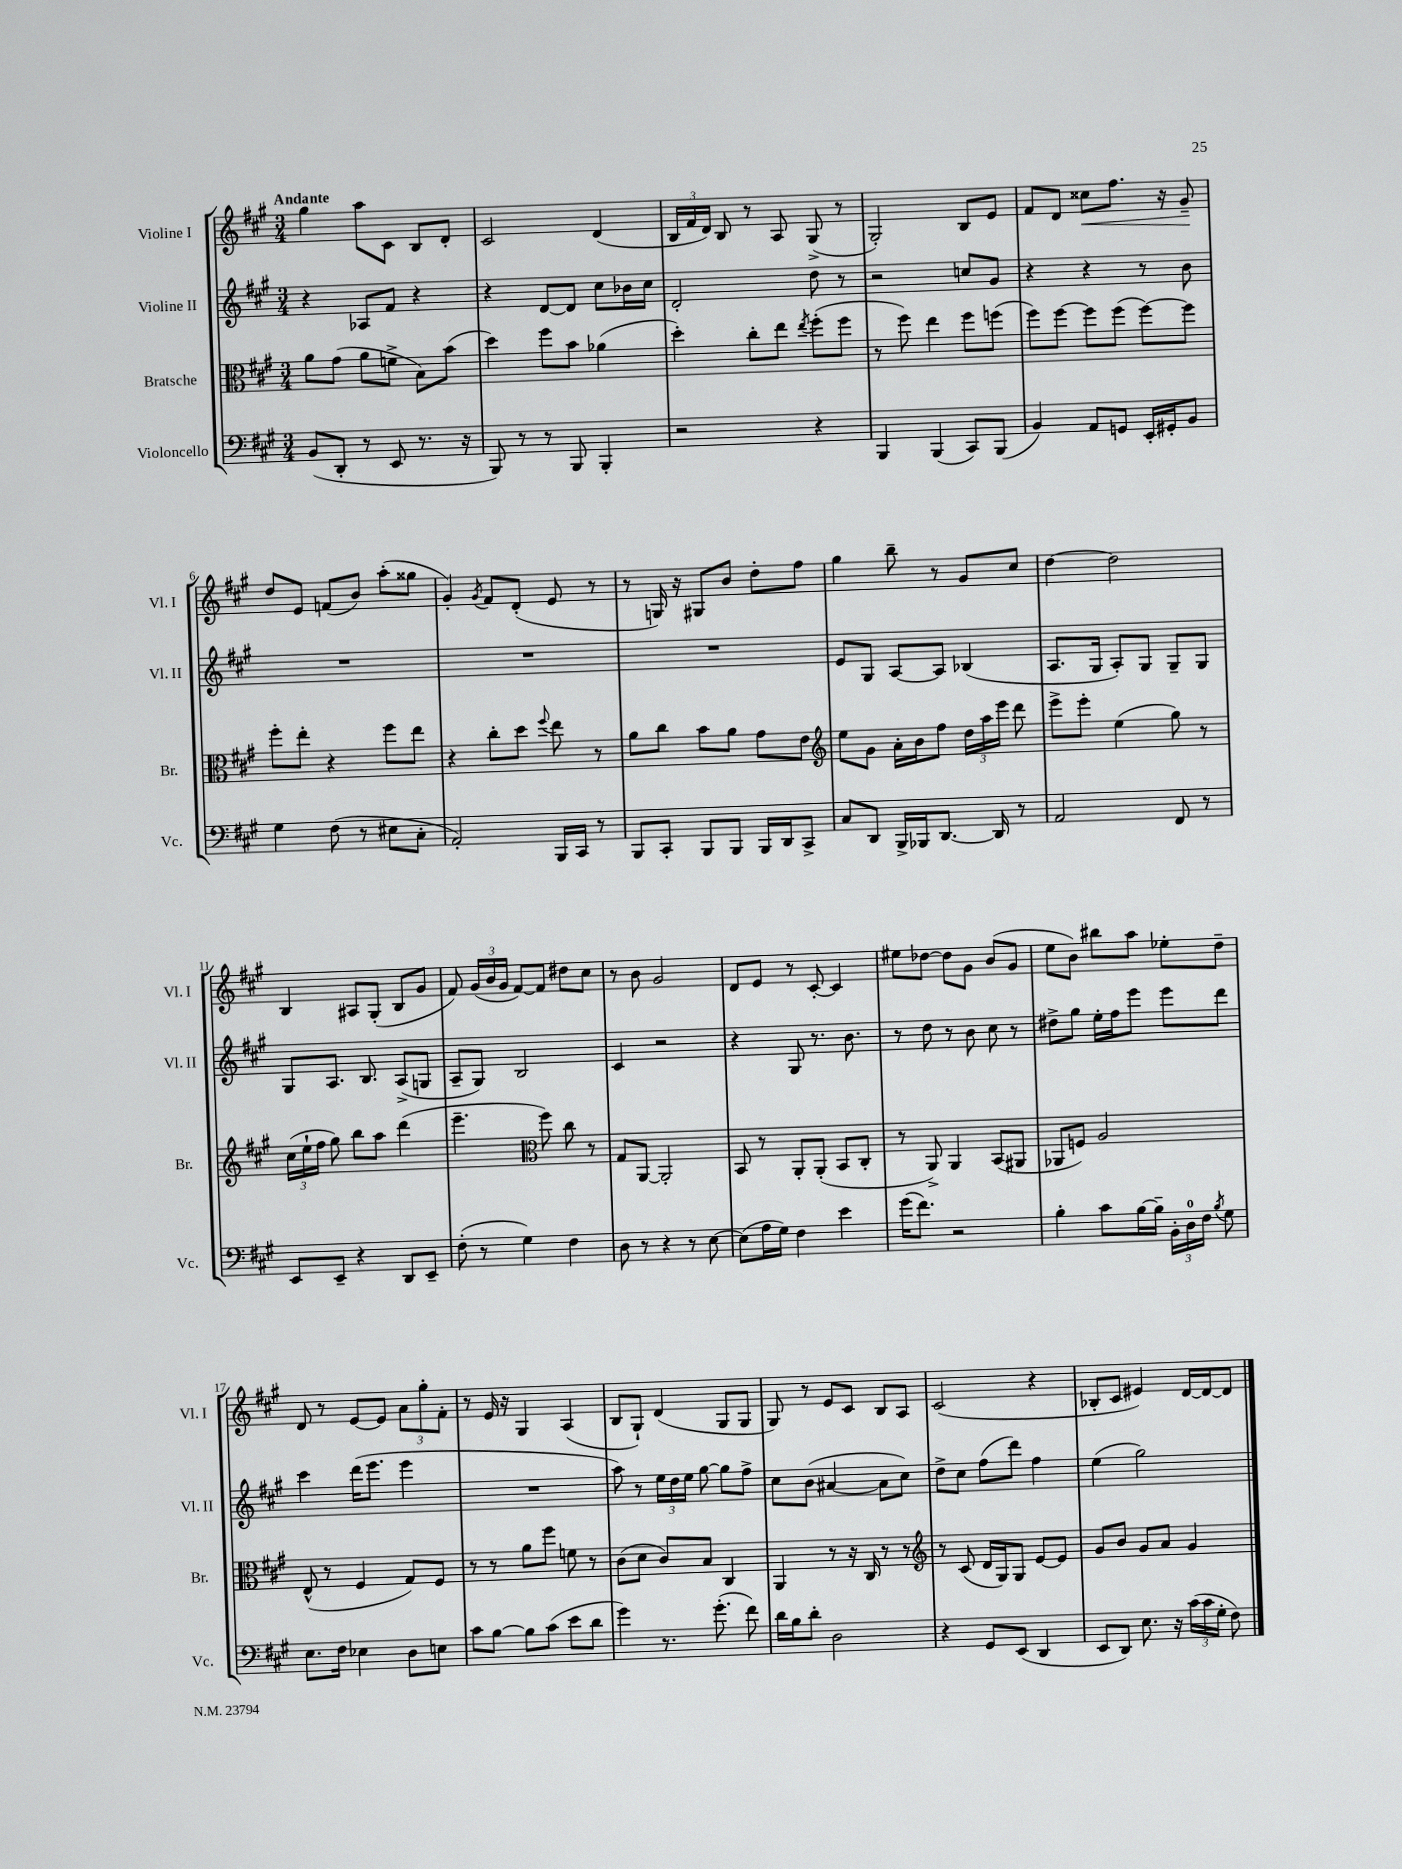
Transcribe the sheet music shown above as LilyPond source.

<<
\new StaffGroup <<
\new Staff = "s0" \with { instrumentName = "Violine I" shortInstrumentName = "Vl. I" } {
    \clef treble \key a \major \numericTimeSignature \time 3/4 \tempo "Andante"
    \autoBeamOff gis''4 a''8[ cis'8] b8[ d'8]-. |
    cis'2 d'4( |
    \tuplet 3/2 { b16[ fis'16 d'16]) } b8 r8 a8 gis8->( r8 |
    gis2-.) b8[ e'8] |
    fis'8[ d'8] cisis''8[\< fis''8.] r16 gis'8--\! |
    d''8[ e'8] f'8[( b'8]) a''8[-.( gisis''8] |
    gis'4-.) \acciaccatura { gis'8 } fis'8[ d'8]-.( e'8 r8 |
    r8 g16) r16 gis8[ b'8] d''8[-. fis''8] |
    gis''4 b''8-- r8 gis'8[ cis''8] |
    d''4~ d''2 |
    b4 ais8[ gis8]-.( b8[ gis'8] |
    fis'8) \tuplet 3/2 { gis'16[( b'16 gis'16] } fis'8[~) fis'8] dis''8[ cis''8] |
    r8 b'8 gis'2 |
    d'8[ e'8] r8 cis'8~-. cis'4 |
    eis''8[ des''8]~ des''8[ gis'8] b'8[( gis'8] |
    e''8[ b'8]) bis''8[ a''8] ees''8[-. d''8]-- |
    d'8 r8 e'8[~ e'8] \tuplet 3/2 { a'8[ gis''8-. fis'8]-. } |
    r8 e'16 r16 gis4 a4( |
    b8[ gis8]-!) d'4( gis8[ gis8] |
    gis8) r8 e'8[ cis'8] b8[ a8] |
    cis'2( r4 |
    bes8[-. cis'8] eis'4) d'16[~ d'16~ d'8] \bar "|." |
}
\new Staff = "s1" \with { instrumentName = "Violine II" shortInstrumentName = "Vl. II" } {
    \clef treble \key a \major \numericTimeSignature \time 3/4
    \autoBeamOff r4 aes8[ fis'8] r4 |
    r4 d'8[~ d'8] cis''8[ bes'16 cis''16] |
    d'2-. d''8 r8 |
    r2 c''8[ gis'8] |
    r4 r4 r8 b'8 |
    R2. |
    R2. |
    R2. |
    e'8[ gis8] a8[~ a8] bes4( |
    a8.[ gis16] a8[-.) gis8] gis8[-- gis8] |
    gis8[ a8.] b8. a8[->( g8] |
    a8[-- gis8]) b2 |
    cis'4 r2 |
    r4 gis8 r8. b'8. |
    r8 d''8 r8 b'8 cis''8 r8 |
    dis''8[-> gis''8] e''16[-. fis''16 e'''8] e'''8[ d'''8] |
    cis'''4 d'''16[( e'''8.] e'''4 |
    R2. |
    a''8) r8 \tuplet 3/2 { e''16[ d''16 e''16] } gis''8~ gis''8[ fis''8]-> |
    cis''8[ b'8]( ais'4~ ais'8[ cis''8]) |
    d''8[-> cis''8] fis''8[( d'''8]) fis''4 |
    e''4( gis''2) \bar "|." |
}
\new Staff = "s2" \with { instrumentName = "Bratsche" shortInstrumentName = "Br." } {
    \clef alto \key a \major \numericTimeSignature \time 3/4
    \autoBeamOff a'8[ gis'8]( a'8[ f'8]-> b8[) b'8]( |
    d''4) fis''8[ b'8] aes'4( |
    d''4-.) cis''8[-. e''8] \acciaccatura { e''8 } fis''8[-.( fis''8] |
    r8 fis''8) e''4 fis''8[ f''8]( |
    fis''8[) fis''8]~ fis''8[ fis''8]( fis''8[~) fis''8] |
    fis''8[-. e''8]-. r4 fis''8[ e''8] |
    r4 cis''8[-. d''8] \appoggiatura { fis''8 } e''8 r8 |
    a'8[ cis''8] b'8[ a'8] gis'8[ e'8] |
    \clef treble e''8[ gis'8] a'16[-. b'16 fis''8] \tuplet 3/2 { d''16[ a''16 e'''16] } d'''8 |
    e'''8[-> e'''8]-. e''4( gis''8) r8 |
    \tuplet 3/2 { cis''16[( e''16-! fis''16] } gis''8) b''8[ a''8] d'''4( |
    e'''4.-- \clef alto fis''8) cis''8 r8 |
    gis8[ a,8]~ a,2-. |
    b,8 r8 a,8[-. a,8]-.( b,8[ cis8]-. |
    r8 a,8->) a,4 b,8[( ais,8] |
    aes,8[ f8]) a2 |
    e8-^( r8 fis4 gis8[) fis8] |
    r8 r8 a'8[ fis''8] f'8 r8 |
    cis'8[( d'8] cis'8[) b8] cis4 |
    a,4 r8 r16 cis16 r8 r8 |
    \clef treble r8 cis'8( d'16[ gis16) gis8] e'8[~ e'8] |
    gis'8[ b'8] gis'8[ a'8] gis'4 \bar "|." |
}
\new Staff = "s3" \with { instrumentName = "Violoncello" shortInstrumentName = "Vc." } {
    \clef bass \key a \major \numericTimeSignature \time 3/4
    \autoBeamOff b,8[( d,8]-. r8 e,8 r8. r16 |
    b,,8) r8 r8 b,,8 b,,4-. |
    r2 r4 |
    b,,4 b,,4( cis,8[) b,,8]( |
    b,4) a,8[ g,8] e,16[-. gis,16-. b,8] |
    gis4 fis8( r8 eis8[ cis8]-. |
    a,2-.) b,,16[ cis,16] r8 |
    b,,8[ cis,8]-. b,,8[ b,,8] b,,16[ d,16 cis,8]-> |
    cis8[ d,8] b,,16[-> bes,,16 d,8.]~ d,16 r8 |
    a,2 fis,8 r8 |
    e,8[ e,8]-- r4 d,8[ e,8]-- |
    fis8-.( r8 gis4) fis4 |
    d8 r8 r4 r8 e8~ |
    e8[( a16 gis16]) fis4 e'4 |
    gis'16[( fis'8.]) r2 |
    b4-. cis'8[ b16~ b16]-- \tuplet 3/2 { b,16[-. d16-0 fis16] } \acciaccatura { b8 } gis8 |
    e8.[ fis16] ees4 d8[ e8] |
    cis'8[ b8]~ b8[ cis'8]( e'8[ d'8] |
    gis'4) r8. gis'8.-.( fis'8) |
    d'16[ b16 d'8]-. d2 |
    r4 gis,8[ e,8]( d,4 |
    e,8[ d,8]) e8. r16 \tuplet 3/2 { cis'16[( cis'16 gis16]-. } fis8) \bar "|." |
}
>>
>>
